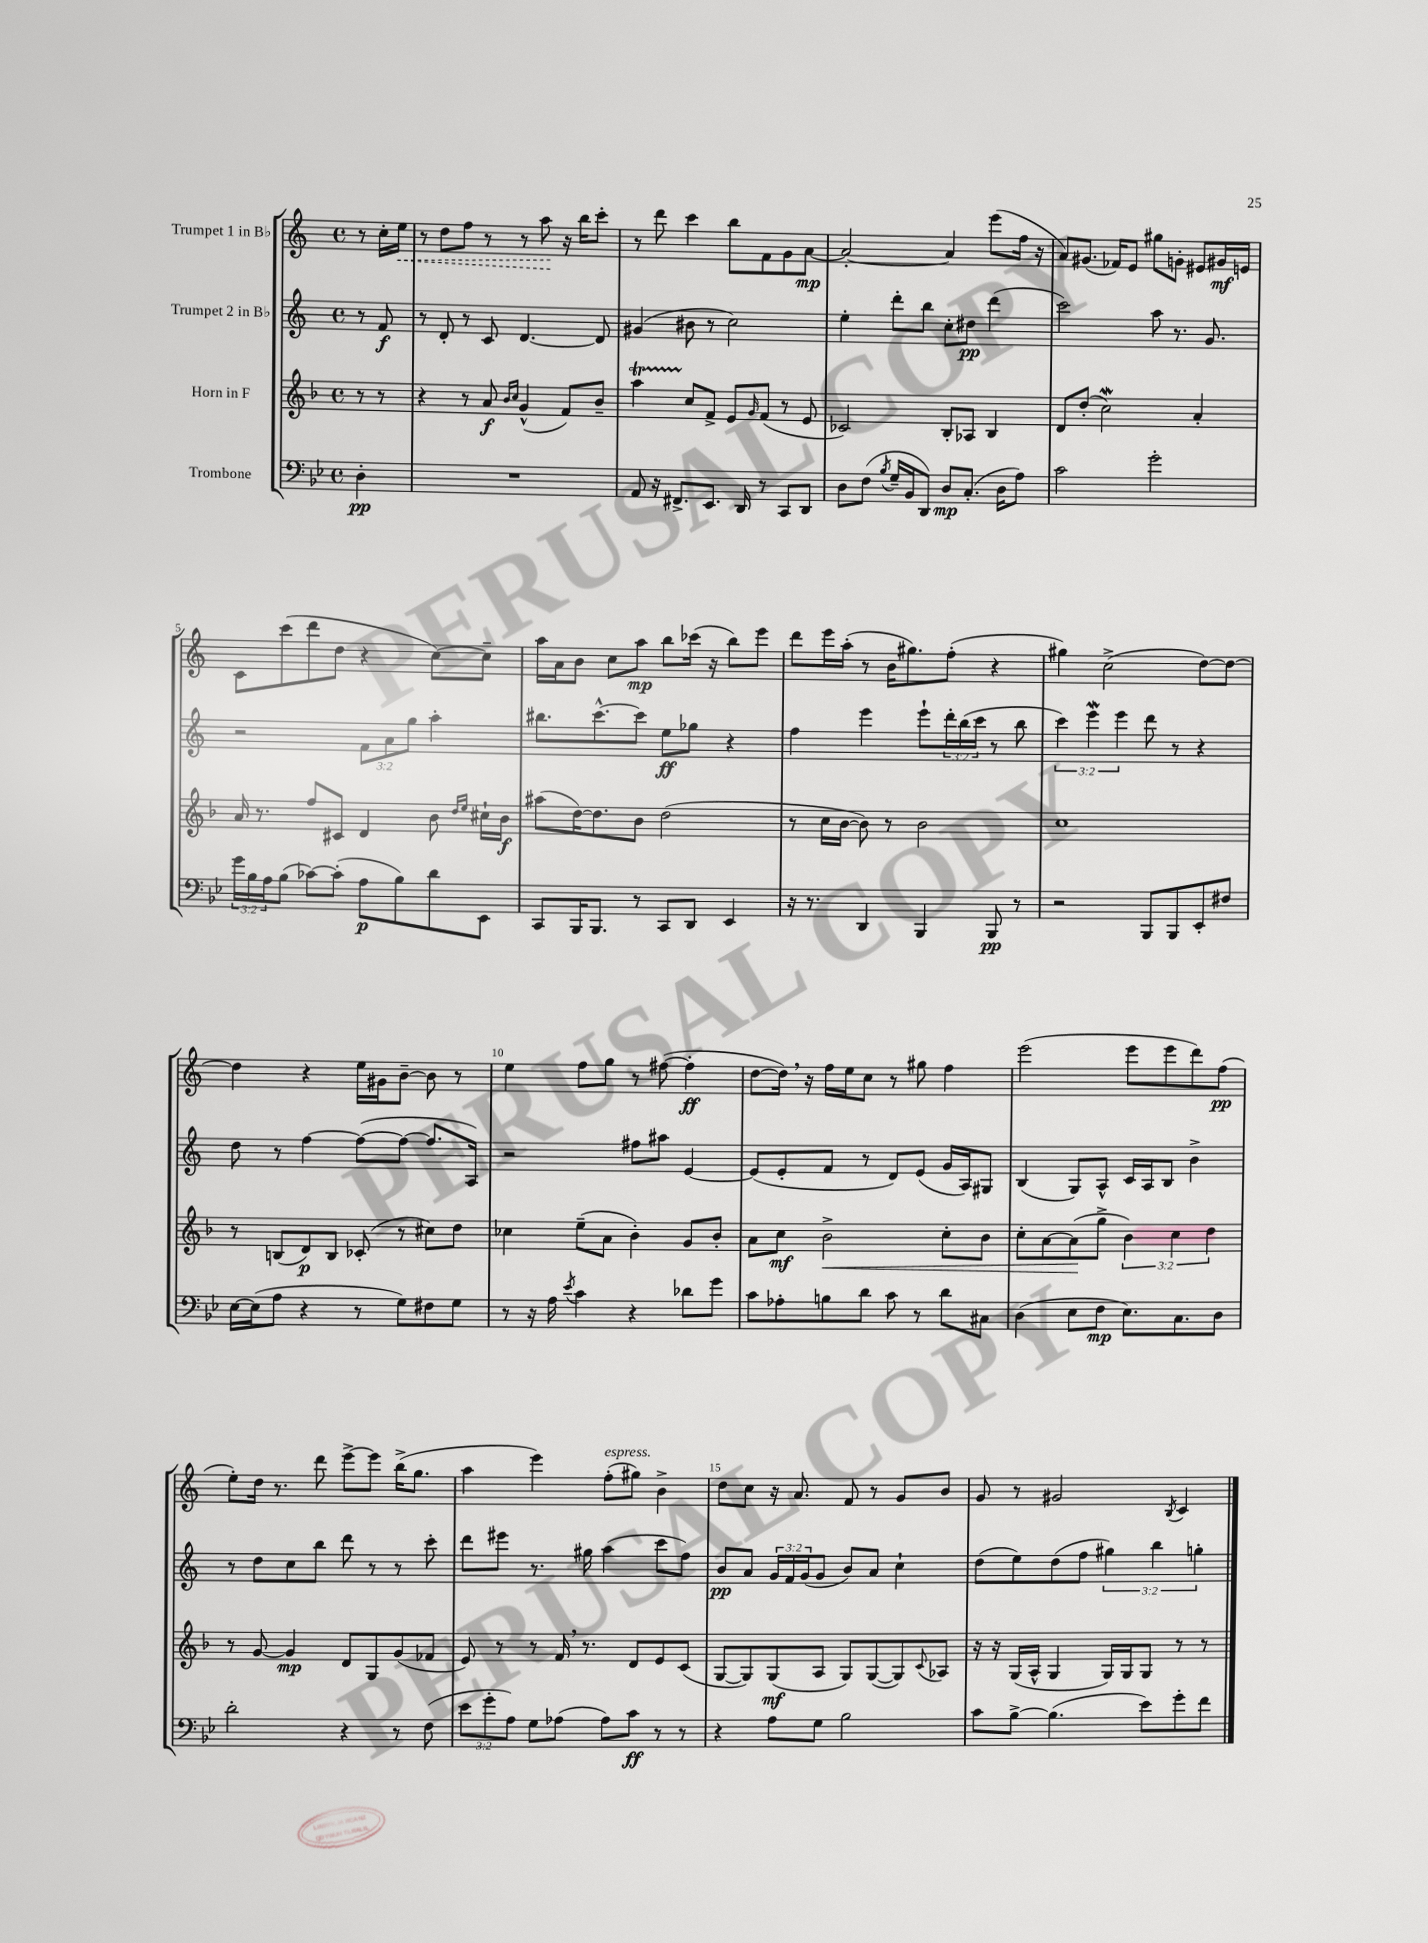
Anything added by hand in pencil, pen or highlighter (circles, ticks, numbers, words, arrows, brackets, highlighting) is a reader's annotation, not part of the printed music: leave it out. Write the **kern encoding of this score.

**kern	**kern	**kern	**kern
*staff4	*staff3	*staff2	*staff1
*clefF4	*clefG2	*clefG2	*clefG2
*k[b-e-]	*k[b-]	*k[]	*k[]
*M4/4	*M4/4	*M4/4	*M4/4
*met(c)	*met(c)	*met(c)	*met(c)
4D'\	8r	8r	8r
.	8r	8f/	16cc'\LL
.	.	.	16ee\JJ
=	=	=	=
1r	4r	8r	8r
.	.	8d'/	8dd\L
.	8r	8r	8ff\J
.	8a/	8c/	8r
.	16qqb-/LL	.	.
.	16qqcc/JJ	.	.
.	(4g^^/	[4.d/	8r
.	.	.	8aa\
.	8f/L)	.	16r
.	.	.	16bb\LK
.	8b-~/J	8d/]	8ccc'\J
=	=	=	=
8AA/	4aa\	(4g#/	8r
16r	.	.	8ddd\
8.FF#^/L	.	.	.
.	8cc/L	8b#\	4ccc\
8.EE-/J	8f^/J	8r	.
.	8e/L	2cc\)	8bb\L
16DD/	.	.	.
.	16qqg/	.	.
8r	(8f/J	.	8f\
8CC/L	8r	.	8g\
8DD/J	8e/	.	[8a\J
=	=	=	=
8D\L	2c-/)	4ee'\	2a'/_
(8F\J	.	.	.
8qB-/	.	.	.
16G~/LL	.	8ddd'\L	.
16BB-/J	.	.	.
8DD/J)	.	8bb\J	.
8D/L	8B-'/L	8cc'\L	4a/]
(8.C'/J	8A-/J	8dd#\J	.
.	4B-/	(4ddd\	(8eee\L
16D\LK	.	.	.
8A\J)	.	.	16ff\Jk
.	.	.	16r
=	=	=	=
2c\	8d/L	2ccc\)	8a/L)
.	(8dd'/J	.	(8.g#/J
.	2cc\)	.	.
.	.	.	16f-/LK)
.	.	.	8e/J
2g'\	.	8aa\	8gg#\L
.	.	8.r	8g'\J
.	4a'/	.	8e#/L
.	.	8.g/	.
.	.	.	16g#/L
.	.	.	16e/JJ
=	=	=	=
24g\LL	16a/	2r	8c\L
24B-\	.	.	.
.	8.r	.	.
24A\J	.	.	.
(8B-\J	.	.	(8ccc\
[8c-\L)	8ff/L	.	8ddd\
(8c-'\]J	8c#/J	.	8dd\J
8A\L	4d/	12f\L	4r
.	.	12a\	.
8B-\)	.	.	.
.	.	12gg\J	.
8d\	8b-\	4aa'\	[8cc\L)
.	16qqdd/LL	.	.
.	16qqee/JJ	.	.
8EE-\J	16cc#`\LL	.	8cc~\]J
.	16b-\JJ	.	.
=	=	=	=
8CC/L	(8aa#\L	8.bb#\L	16aa\LL
.	.	.	16a\J
16BBB-/K	[16dd\K)	.	8b\J
8.BBB-/J	8.dd\]	[8.ccc^^\	.
.	.	.	8cc\L
8r	8b-\J	8ccc\]J	8aa\J
8CC/L	(2dd\	8ee\L	8bb\L
8DD/J	.	8gg-\J	(16ccc-\Jk
.	.	.	16r
4EE-/	.	4r	8bb\L)
.	.	.	8eee\J
=	=	=	=
16r	8r	4ff\	8ddd\L
8.r	.	.	.
.	16cc\LL	.	16eee\L
.	[16b-\JJ	.	(16aa'\JJ
4DD/	8b-\])	4eee\	8r
.	8r	.	16b\LK
.	.	.	8.gg#\)
4BBB-/	2b-\	8eee`\L	.
.	.	24ddd'\L	(8ff'\J
.	.	(24bb\	.
.	.	24ccc\JJ	.
8BBB-/	.	8r	4r
8r	.	8bb\	.
=	=	=	=
2r	1cc	6ccc\)	4gg#\)
.	.	6eee\	.
.	.	.	(2cc^\
.	.	6eee\	.
8BBB-/L	.	8ddd\	.
8BBB-/	.	8r	.
8EE-'/	.	4r	[8dd\L)
8F#/J	.	.	8dd\_J
=	=	=	=
[16E-\LL	8r	8dd\	4dd\]
(16E-\]J	.	.	.
8A\J	(8B/L	8r	.
4r	8d/)	[4ff\	4r
.	8B/J	.	.
8r	(8c-'/	(8ff\_L	16ee\LL
.	.	.	16g#\J
8G\L)	8r	8ff\_J	[8b~\J
8F#\	8cc#\L)	8.ff/]L	8b\]
8G\J	8dd\J	.	8r
.	.	16A/Jk)	.
=	=	=	=
8r	4cc-\	2r	4ee\
16r	.	.	.
16A\	.	.	.
8qe-/	.	.	.
4c\	(8ee~\L	.	8ff\L
.	8a\J	.	8gg\J
4r	4b-'\)	8ff#\L	8r
.	.	8aa#\J	([8ff#\
8d-\L	8g/L	[4e/	4ff#'\]
8g\J	8b-'/J	.	.
=	=	=	=
8c\L	8a\L	(8e/]L	[8dd\L
8A-'\	8cc\J	8e'/	16dd\]Jk)
.	.	.	16r
8B\	2b-^\	8f/J	16ff\LL
.	.	.	16ee\J
8d\J	.	8r	8cc\J
8c\	.	8d/L)	8r
8r	.	(8e/J	8gg#\
8d\L	8cc'\L	16g/LL	4ff\
.	.	16A/J)	.
8C#\J	8b-\J	8G#/J	.
=	=	=	=
(4D\	8cc'\L	(4B/	(2eee\
.	[8a\	.	.
8E-\L	(8a\]	8G/L)	.
8F\J	8gg^\J	8A^^/J	.
8.E-\L)	6b-\)	16c/LL	8eee\L
.	.	16A/J	.
.	.	8B/J	8eee\
.	6cc\	.	.
8.C\	.	.	.
.	.	4b^\	8ddd\)
.	6dd\	.	.
8D\J	.	.	(8ff\J
=	=	=	=
2d'\	8r	8r	8ee'\L)
.	[8g/	8dd\L	16dd\Jk
.	.	.	8.r
.	4g/]	8cc\	.
.	.	8bb\J	8ddd\
4r	8d/L	8ddd\	[8eee^\L
.	8G/	8r	8eee\]J
8r	(8g/	8r	(16bb^\LK
.	.	.	8.gg\J
(8F\	8f-/J	8ccc'\	.
=	=	=	=
12e-\L	8e/)	8ddd\L	4aa\
12g'\	.	.	.
.	8r	8eee#\J	.
12A\J)	.	.	.
8G\L	8r	8.r	4eee\)
(8A-\J	16f/	.	.
.	8.r	16gg#\	.
8A-\L)	.	(4aa\	(8ff'\L
8c\J	8d/L	.	8gg#\J)
8r	8e/	8ccc\L	4b^\
8r	(8c/J	8ff\J)	.
=	=	=	=
4r	[8G/L	8b/L	8dd\L
.	8G/])	8a/J	8cc\J
8A\L	(8G/	24g/LL	16r
.	.	24f/	.
.	.	.	8.a/
.	.	(24g/J	.
8G\J	8A/J	8g/J	.
2B-\	8G/L)	8b/L)	8f/
.	([8G/	8a/J	8r
.	8G/])	4cc`\	8g/L
.	8qqc/	.	.
.	8A-/J	.	8b/J
=	=	=	=
8c\L	16r	(8dd\L	8g/
.	16r	.	.
[8B-^\J	(16G/LL	8ee\)	8r
.	16A^^/JJ	.	.
(4.B-\]	4G/	(8dd\	2g#/
.	.	8ff\J	.
.	16G/LL)	6gg#\)	.
.	16G/J	.	.
8e-\L)	8G/J	.	.
.	.	6bb\	.
.	.	.	8qB/
8g'\	8r	.	4c/
.	.	6gg'\	.
8f\J	8r	.	.
==	==	==	==
*-	*-	*-	*-
